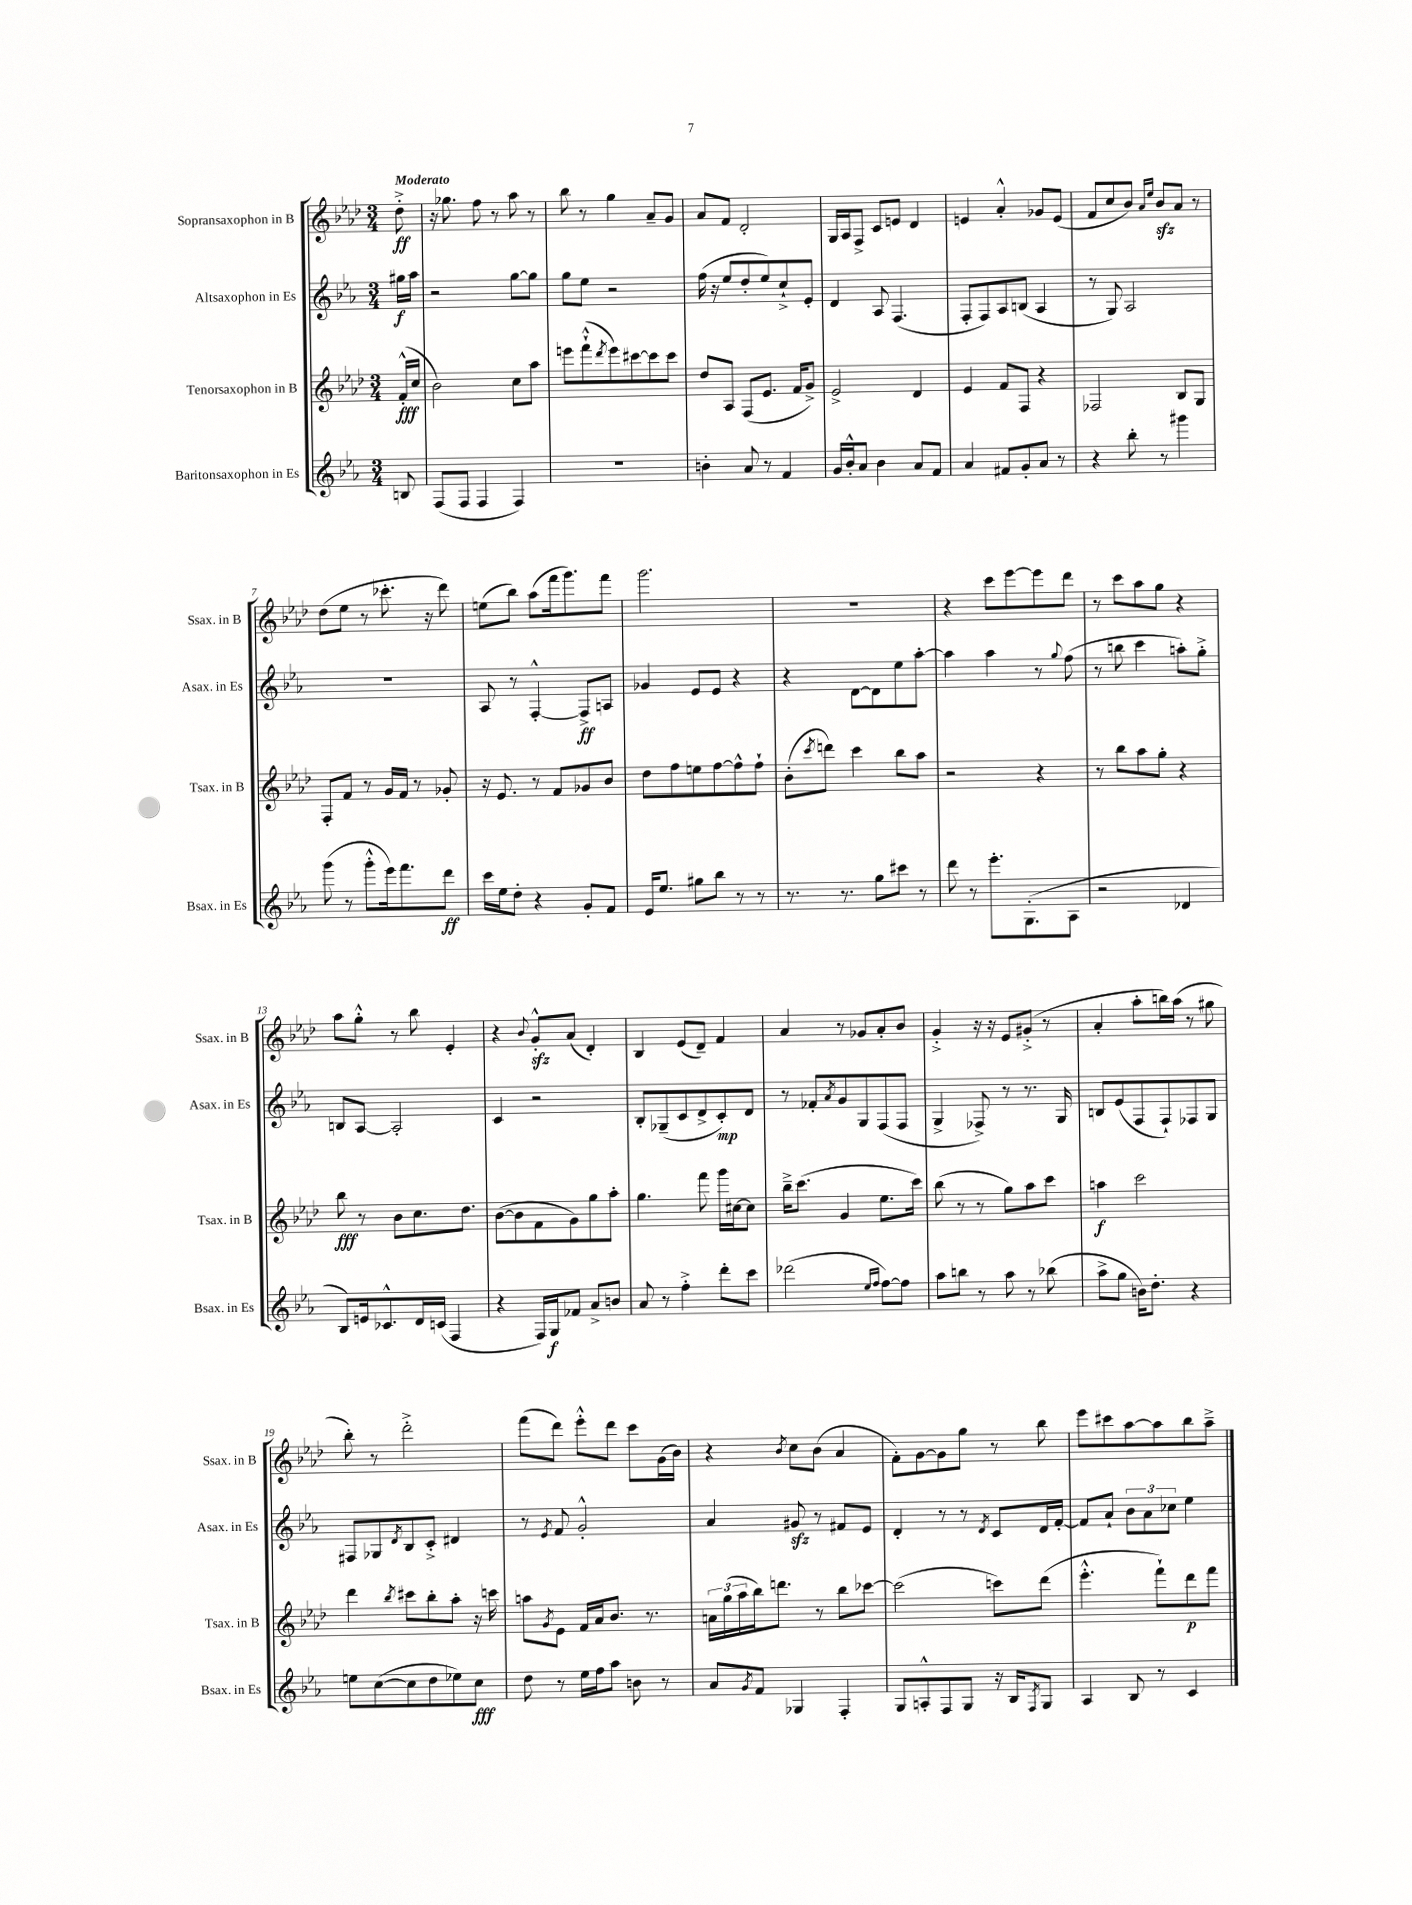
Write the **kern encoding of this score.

**kern	**kern	**kern	**kern
*staff4	*staff3	*staff2	*staff1
*clefG2	*clefG2	*clefG2	*clefG2
*k[b-e-a-]	*k[b-e-a-d-]	*k[b-e-a-]	*k[b-e-a-d-]
*M3/4	*M3/4	*M3/4	*M3/4
8B/	(16f'^^/LL	16gg#\LL	8dd-'^\
.	16cc/JJ	16aa-\JJ	.
=	=	=	=
(8F/L	2b-\)	2r	16r
.	.	.	8.gg-\
8F/J	.	.	.
4F/	.	.	8ff\
.	.	.	8r
4F/)	8cc\L	[8gg\L	8aa-\
.	8aa-\J	8gg\]J	8r
=	=	=	=
2.r	8eee\L	8gg\L	8bb-\
.	(8fff`^^\	8ee-\J	8r
.	8qddd-/	.	.
.	8eee\)	2r	4gg\
.	[8ccc#\	.	.
.	8ccc#\]	.	8a-~/L
.	8ccc#\J	.	8g/J
=	=	=	=
4b'\	8dd-/L	(16ff\	8a-/L
.	.	16r	.
.	8A-/J	8ee-/L	8f/J
8a-/	(8F/L	8dd'/	2d-'/
8r	8.e-/J	8ee-/)	.
4f/	.	8cc`^/	.
.	16f/LK	.	.
.	8g^/J)	8e-'/J	.
=	=	=	=
16g/LL	2e-^/	4d/	16G/LL
16b-'^^/J	.	.	16A-/J
8a-/J	.	.	8F^/J
4b-\	.	8A-/	8c/L
.	.	(4.F/	8e/J
8a-/L	4d-/	.	4d-/
8f/J	.	.	.
=	=	=	=
4a-/	4e-/	8F'/L	4e/
.	.	8F/)	.
8f#/L	8f/L	8A-/	4a-'^^/
8g'/	8F/J	(8B/J	.
8a-/J	4r	4A-/	8g-/L
8r	.	.	(8e/J
=	=	=	=
4r	2F-/	8r	8f/L
.	.	8G/)	8cc/
8bb-'\	.	2A-/	8b-/J)
.	.	.	16qqa-/LL
.	.	.	16qqee-/JJ
8r	.	.	8b-/L
4ggg#\	8B-/L	.	8a-/J
.	8G/J	.	8r
=	=	=	=
(8ggg\	8F'/L	2.r	(8dd-\L
8r	8f/J	.	8ee-\J
8ggg'^^\L	8r	.	8r
16eee-\k)	16g/LL	.	8.ccc-'\
8.fff\	16f/JJ	.	.
.	8r	.	.
.	.	.	16r
8ddd\J	8g-'/	.	8ddd-\)
=	=	=	=
16ccc\LL	16r	8A-/	(8ee\L
16ee-\J	8.e-/	.	.
8dd'\J	.	8r	8bb-\J)
4r	8r	[4F'^^/	(8aa-\L
.	8f/L	.	16fff\k
.	.	.	8.ggg\)
8g'/L	8g-/	8F^/]L	.
8f/J	8b-/J	8A/J	8fff\J
=	=	=	=
16e-/LK	8dd-\L	4g-/	2.ggg\
8.ee-/J	.	.	.
.	8ff\	.	.
8gg#\L	8ee\	8e-/L	.
8bb-\J	[8ff\	8e-/J	.
8r	8ff^^\]	4r	.
8r	8ff`\J	.	.
=	=	=	=
8.r	(8b-'\L	4r	2.r
.	8qccc/	.	.
.	8ddd\J)	.	.
8.r	.	.	.
.	4ccc\	[8d\L	.
8gg\L	.	8d\]	.
8ccc#\J	8bb-\L	8ee-\	.
8r	8aa-\J	[8aa-'\J	.
=	=	=	=
8ddd\	2r	4aa-\]	4r
8r	.	.	.
8.eee-'\L	.	4aa-\	8ccc\L
.	.	.	[8eee-\
(8.G'\	.	.	.
.	4r	8r	8eee-\]
.	.	8qqgg/	.
8A-\J	.	(8ff\	8ddd-\J
=	=	=	=
2r	8r	8r	8r
.	8bb-\L	8bb\	8ccc\L
.	8aa-\	4ccc\	8aa-\
.	8gg'\J	.	8gg\J
4d-/	4r	8aa'\L)	4r
.	.	8gg'^\J	.
=	=	=	=
8B-/L)	8bb-\	8B/L	8aa-\L
16e/k	8r	[8A-/J	8gg'^^\J
8.c-^^/	.	.	.
.	8b-\L	2A-'/]	8r
16d/L	8.cc\	.	8bb-\
(16c/JJ	.	.	.
4F/	.	.	4e-'/
.	8.dd-\J	.	.
=	=	=	=
4r	([8b-\L	4c/	4r
.	8b-\]	.	.
.	.	.	8qqb-/
16F/LL)	8f\	2r	8g'^^/L
16G/J	.	.	.
8f-/J	8g\)	.	(8a-/J
8a-^/L	8gg\	.	4d-'/)
8b/J	8aa-'\J	.	.
=	=	=	=
8a-/	4.gg\	8B-'/L	4B-/
8r	.	(8G-~/	.
4ff'^\	.	8c/	(8e-/L
.	8fff\	8d^/	8d-~/J)
8ddd'\L	16ggg\LL	8c'/)	4f/
.	[16cc#\J	.	.
8ccc\J	8cc#\]J	8d/J	.
=	=	=	=
(2ddd-\	16bb-~^\LK	8r	4a-/
.	(8.ccc\J	.	.
.	.	8f-'/L	.
.	.	8qa-/	.
.	4g/	8g/	8r
.	.	8G/	8g-/L
16qqee-/LL	.	.	.
16qqff/JJ	.	.	.
[8ff\L)	8.ee-\L	(8F/	8a-'/
8ff\]J	.	8F/J	8b-/J
.	16ccc\Jk)	.	.
=	=	=	=
8aa-\L	(8bb-\	4G^/	4g'^/
8bb\J	8r	.	.
8r	8r	8F-^/)	16r
.	.	.	16r
8aa-\	8gg\L)	8r	8e-/L
8r	8aa-\	8.r	(8g#'^/J
(8bb-\	8ccc\J	.	8r
.	.	16G/	.
=	=	=	=
8aa-^\L	4aa\	8B/L	4a-'/
8gg\J	.	(8e-/	.
16b\LK)	2ccc\	8F/	8aa-'\L
8.dd'\J	.	.	.
.	.	8F`/)	16bb\L)
.	.	.	(16aa-\JJ
4r	.	8F-/	8r
.	.	8G/J	8gg#\
=	=	=	=
8ee\L	4ddd-\	8F#/L	8bb-'\)
([8cc\	.	8G-/	8r
.	8qbb-/	8qd/	.
8cc\]	8ccc#\L	8B-/	2ddd-'^\
8dd\	8bb-'\	8c'^/J	.
8ee-\)	8aa-'\J	4d#/	.
8cc\J	16r	.	.
.	16ccc\	.	.
=	=	=	=
8dd\	8aa\L	8r	(8fff\L
.	8qg/	8qe-/	.
8r	8e-\J	8f/	8ddd-\J)
16ee-\LL	16f/LL	2g'^^/	8eee-'^^\L
16ff\J	16a-/J	.	.
8aa-\J	8.b-/J	.	8ddd-\J
8b\	.	.	8ccc\L
.	8.r	.	.
8r	.	.	(16g\L
.	.	.	16b-\JJ)
=	=	=	=
8a-/L	24a\LL	4a-/	4r
.	(24gg\	.	.
.	24aa-\	.	.
8qg/	.	.	.
8f/J	16bb-\J)	.	.
.	8.ddd\J	.	.
.	.	.	8qb-/
4G-/	.	8g#/	8cc\L
.	8r	8r	(8b-\J
4F'/	8bb-\L	8f#/L	4a-/
.	[8ccc-\J	8e-/J	.
=	=	=	=
8G/L	(2ccc-\]	4d'/	8f'\L)
8A'^^/	.	.	[8g\
8F/	.	8r	8g\]
8G/J	.	8r	8gg\J
.	.	8qd/	.
16r	8ccc\L)	8c/L	8r
16B-/LK	.	.	.
8qF/	.	.	.
8G/J	(8ddd-\J	16d/L	8bb-\
.	.	[16f'/JJ	.
=	=	=	=
4A-/	4.eee-'^^\	8f/]L	8eee-\L
.	.	8a-`/J	8ccc#\
8B-/	.	12b-\L	[8aa-\
.	.	12a-\	.
8r	8fff`\L)	.	8aa-\]
.	.	12cc-\J	.
4c/	8ddd-\	4ee-\	8bb-\
.	8fff\J	.	8aa-~^\J
==	==	==	==
*-	*-	*-	*-
